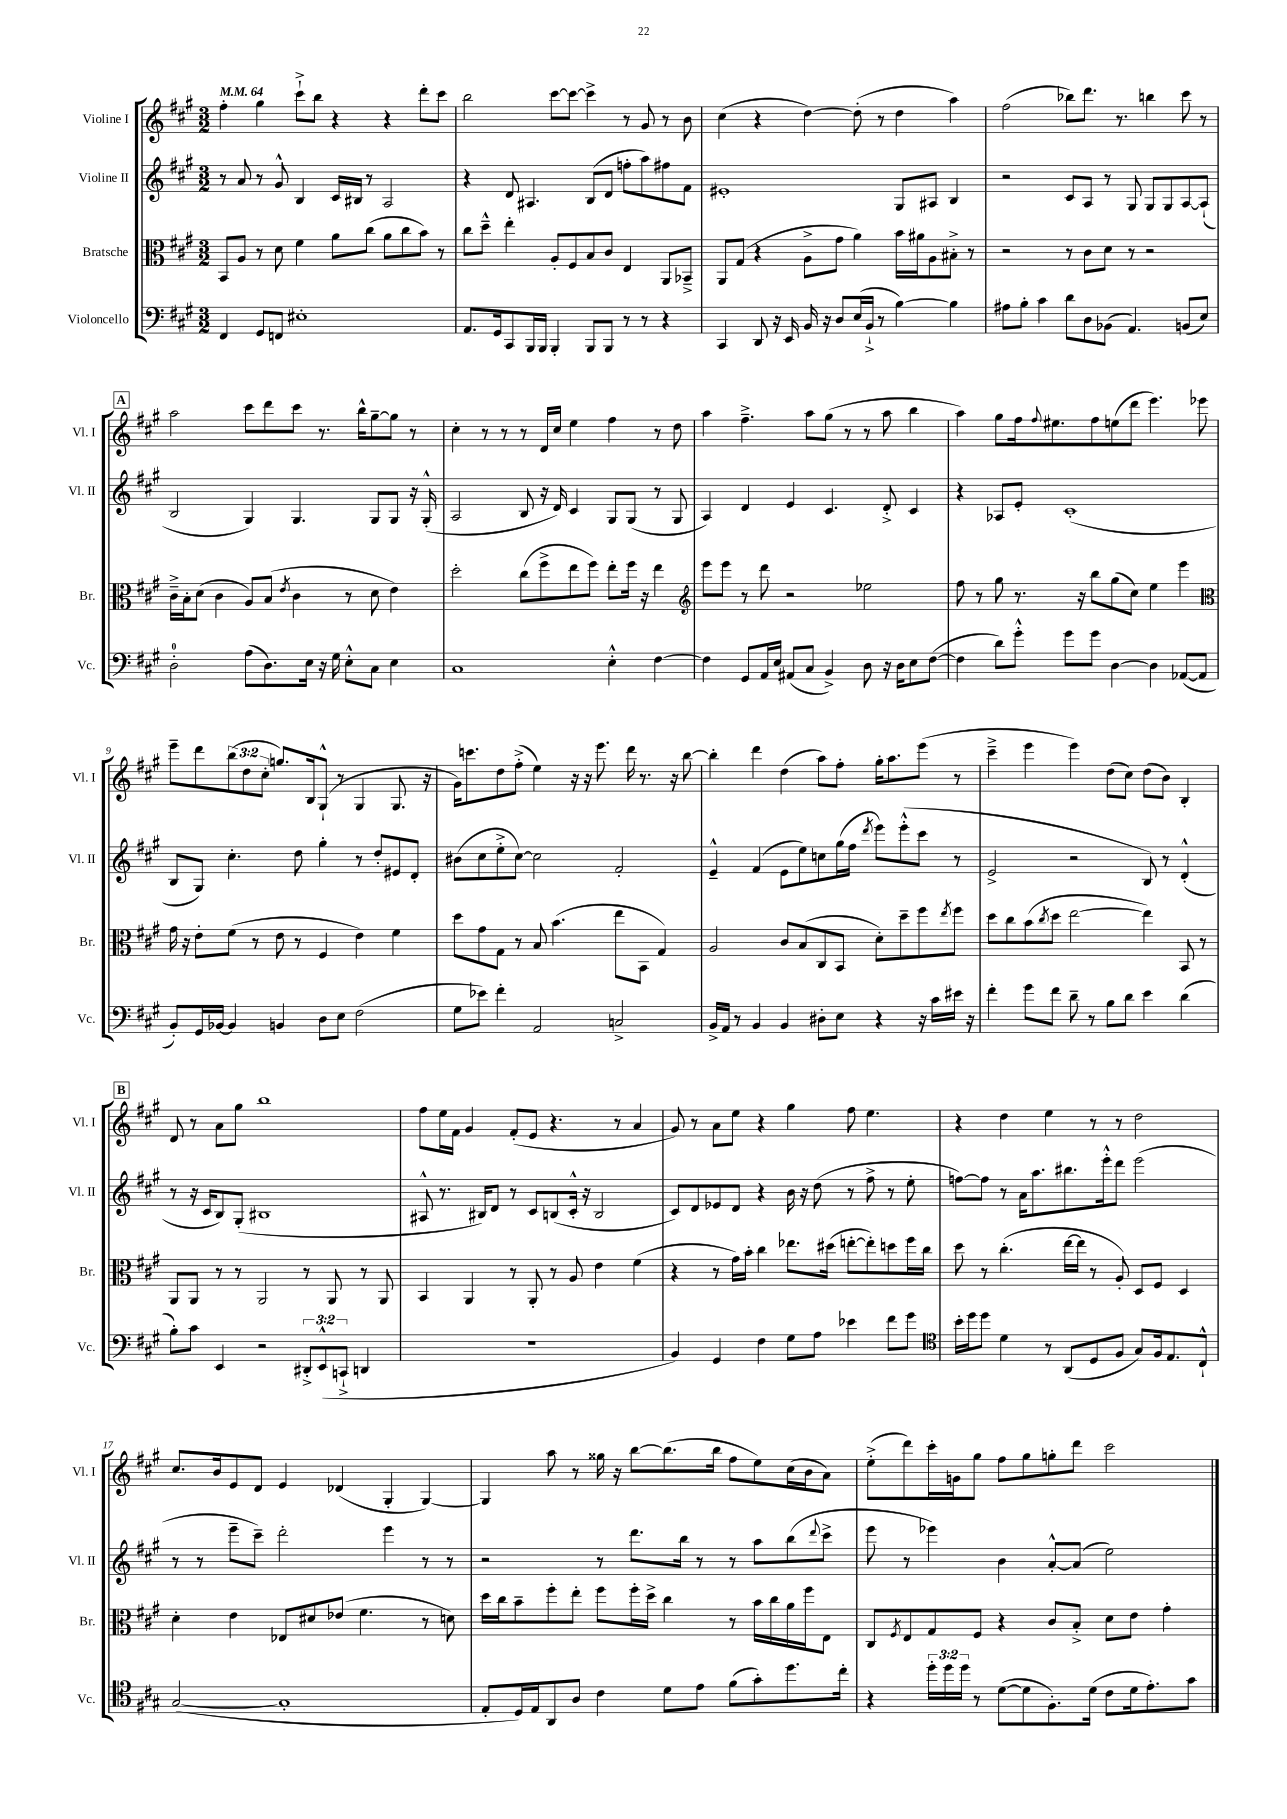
<<
\new StaffGroup <<
\new Staff = "s0" \with { instrumentName = "Violine I" shortInstrumentName = "Vl. I" } {
    \clef treble \key a \major \numericTimeSignature \time 3/2 \override Staff.TupletNumber.text = #tuplet-number::calc-fraction-text \tempo 4 = 64
    fis''4-. gis''4 cis'''8-!-> b''8 r4 r4 d'''8-. cis'''8 |
    b''2 cis'''8~ cis'''8~ cis'''4-> r8 gis'8 r8 b'8 |
    cis''4( r4 d''4~) d''8-.( r8 d''4 a''4) |
    fis''2( bes''8) d'''8. r8. b''4 cis'''8 r8 |
    \mark \markup { \box "A" } a''2 cis'''8 d'''8 cis'''8 r8. b''16-^ gis''8~-- gis''8 r8 |
    cis''4-. r8 r8 r8 d'16 cis''16 e''4 fis''4 r8 d''8 |
    a''4 fis''4.---> a''8 gis''8( r8 r8 a''8 b''4 |
    a''4) gis''8 fis''16 \appoggiatura { fis''8 } eis''8. fis''8 e''8( d'''8 e'''4.) ees'''8 |
    e'''8-- d'''8 \tuplet 3/2 { b''8( d''8 cis''8-. } g''8.) b16 gis8-!-^( r8 gis4 gis8. r16 |
    gis'16) c'''8. d''8 fis''8-.->( e''4) r16 r16 e'''8. d'''16 r8. r16 b''8~ |
    b''4-. d'''4 d''4( a''8) fis''8-. gis''16-. a''8. e'''8( r8 |
    cis'''4---> e'''4 e'''4) d''8( cis''8) d''8( b'8) b4-. |
    \mark \markup { \box "B" } d'8 r8 a'8 gis''8 b''1 |
    fis''8 e''16 fis'16 gis'4 fis'8-.( e'8 r4. r8 a'4 |
    gis'8) r8 a'8 e''8 r4 gis''4 fis''8 e''4. |
    r4 d''4 e''4 r8 r8 d''2 |
    cis''8. b'16 e'8 d'8 e'4 des'4( gis4-. gis4~) |
    gis4 a''8 r8 gisis''16 r16 b''8~ b''8.( b''16 fis''8 e''8) cis''16( b'16 a'8) |
    e''8-.->( d'''8) cis'''16-. g'16 gis''8 fis''8 gis''8 g''8-. d'''8 cis'''2 \bar "|." |
}
\new Staff = "s1" \with { instrumentName = "Violine II" shortInstrumentName = "Vl. II" } {
    \clef treble \key a \major \numericTimeSignature \time 3/2
    r8 a'8 r8 gis'8-^ b4 cis'16 bis16 r8 a2 |
    r4 d'8 ais4. b8( d'8 f''8-. a''8) fis''8 fis'8 |
    eis'1-. gis8 ais8 b4 |
    r2 cis'8 a8 r8 gis8 gis8 gis8 a8~ a8-!( |
    \mark \markup { \box "A" } b2 gis4) gis4. gis8 gis8 r16 gis16-.-^( |
    a2 b8 r16 d'16) cis'4 gis8 gis8( r8 gis8 |
    a4) d'4 e'4 cis'4. d'8-.-> cis'4 |
    r4 aes8 e'8-. cis'1-.( |
    b8 gis8) cis''4.-. d''8 gis''4-. r8 d''8-. eis'8 d'8-. |
    bis'8( cis''8 e''8-.-> cis''8~) cis''2 fis'2-. |
    e'4---^ fis'4( e'8 e''8) c''8 gis''16( fis''16 \acciaccatura { d'''8 } e'''8) e'''8-.-^( cis'''8 r8 |
    e'2-> r2 b8) r8 d'4-.-^( |
    \mark \markup { \box "B" } r8 r16 cis'16 b8) gis8-.( bis1 |
    ais8-^ r8. bis16) d'8 r8 cis'8 b8( cis'16-.-^ r16 b2 |
    cis'8) d'8 ees'8 d'8 r4 b'16 r16 d''8( r8 fis''8-> r8 e''8-. |
    f''8~) f''8 r8 a'16 a''8. bis''8. e'''16-.-^ d'''8 e'''2( |
    r8 r8 e'''8-- cis'''8--) d'''2-. e'''4 r8 r8 |
    r2 r8 d'''8. b''16 r8 r8 a''8 b''8( \appoggiatura { d'''8 } cis'''8-> |
    e'''8 r8 ees'''4) b'4 a'8~-.-^ a'8( e''2) \bar "|." |
}
\new Staff = "s2" \with { instrumentName = "Bratsche" shortInstrumentName = "Br." } {
    \clef alto \key a \major \numericTimeSignature \time 3/2
    b,8 a8 r8 d'8 fis'4 a'8 cis''8( a'8 cis''8 b'8) r8 |
    cis''8 d''8---^ e''4-. a8-. fis8 b8 cis'8 e4 a,8 bes,8---> |
    a,8 gis8( r4 a8-> gis'8 a'4) b'16 ais'16 a8 bis8-.-> r8 |
    r2 r8 cis'8 d'8 r8 r2 |
    \mark \markup { \box "A" } cis'16---> b16-. d'8( cis'4 a8) b8( \acciaccatura { e'8 } cis'4 r8 d'8 e'4) |
    d''2-. cis''8( fis''8-> e''8 fis''8) e''8-. fis''16 r16 e''4 |
    \clef treble e'''8 e'''8 r8 d'''8 r2 ees''2 |
    fis''8 r8 gis''8 r8. r16 b''8 gis''8( cis''8) e''4 e'''4 |
    \clef alto gis'16 r16 e'8-. fis'8( r8 e'8 r8 fis4 e'4) fis'4 |
    d''8 gis'8 gis8 r8 b8 b'4.( e''8 b,8 gis4) |
    a2 cis'8 b8( cis8 b,8 d'8-.) d''8-- fis''8 \acciaccatura { e''8 } fis''8 |
    d''8 cis''8 b'8( \acciaccatura { cis''8 } d''8 e''2~ e''4) b,8 r8 |
    \mark \markup { \box "B" } a,8 a,8 r8 r8 a,2 r8 a,8 r8 a,8 |
    b,4 a,4 r8 a,8-. r8 a8 e'4 fis'4( |
    r4 r8 gis'16) b'16-. cis''4 ees''8. dis''16( e''8~-. e''8-.) d''8 fis''16 cis''16 |
    d''8 r8 cis''4.-.( e''16~ e''16 r8 a8-.) d8 fis8 d4 |
    d'4-. e'4 ees8 dis'8 ees'8( fis'4. r8 d'8) |
    d''16 cis''16 b'8-- fis''8-. e''8-. fis''8 fis''16-. d''16-> cis''4 r8 b'16 cis''16 a'16 fis''16 e8 |
    cis8 \acciaccatura { fis8 } e8 gis8 fis8 r4 cis'8 b8-.-> d'8 e'8 gis'4-. \bar "|." |
}
\new Staff = "s3" \with { instrumentName = "Violoncello" shortInstrumentName = "Vc." } {
    \clef bass \key a \major \numericTimeSignature \time 3/2 \override Staff.TupletNumber.text = #tuplet-number::calc-fraction-text
    fis,4 gis,8 f,8 eis1-. |
    a,8. gis,16 cis,8 b,,16 b,,16 b,,4-. b,,8 b,,8 r8 r8 r4 |
    cis,4 d,8 r16 e,16 b,16 r16 d8 e16( b,16-!-> r8 b4~) b4 |
    ais8 b8-. cis'4 d'8 d8 bes,8( a,4.) b,8( e8) |
    \mark \markup { \box "A" } d2-0-. a8( d8.) e16 r16 gis16 e8-.-^ cis8 e4 |
    cis1 e4-.-^ fis4~ |
    fis4 gis,8 a,16 e16 ais,8( cis8 b,4->) d8 r16 d16 e8 fis8~( |
    fis4 d'8) gis'8-.-^ gis'8 gis'8 d4~ d4 aes,8~( aes,8 |
    b,8-.) gis,16 bes,16~ bes,4 b,4 d8 e8 fis2( |
    gis8 ees'8) fis'4-. a,2 c2-> |
    b,16-> a,16 r8 b,4 b,4 dis8-. e8 r4 r16 cis'16 eis'16 r16 |
    fis'4-. gis'8 fis'8 d'8-- r8 b8 d'8 e'4 d'4( |
    \mark \markup { \box "B" } b8-.) cis'8 e,4 r2 \tuplet 3/2 { dis,8-.-> e,8-^( c,8-!-> } d,4 |
    R1. |
    b,4) gis,4 fis4 gis8 a8 ees'4 fis'8 gis'8 |
    \clef tenor b'16-. d''16 d''8 d'4 r8 a,8( d8 fis8 gis8) fis16 e8. cis8-!-^ |
    gis2~( gis1-. |
    e8-. d16) e16 a,8 a8 cis'4 d'8 e'8 fis'8( gis'8-.) d''8. cis''16-. |
    r4 \tuplet 3/2 { d''16-. d''16 d''16 } r8 d'8~( d'8 fis8.-.) d'16( cis'8 d'16 e'8.-.) gis'8 \bar "|." |
}
>>
>>
